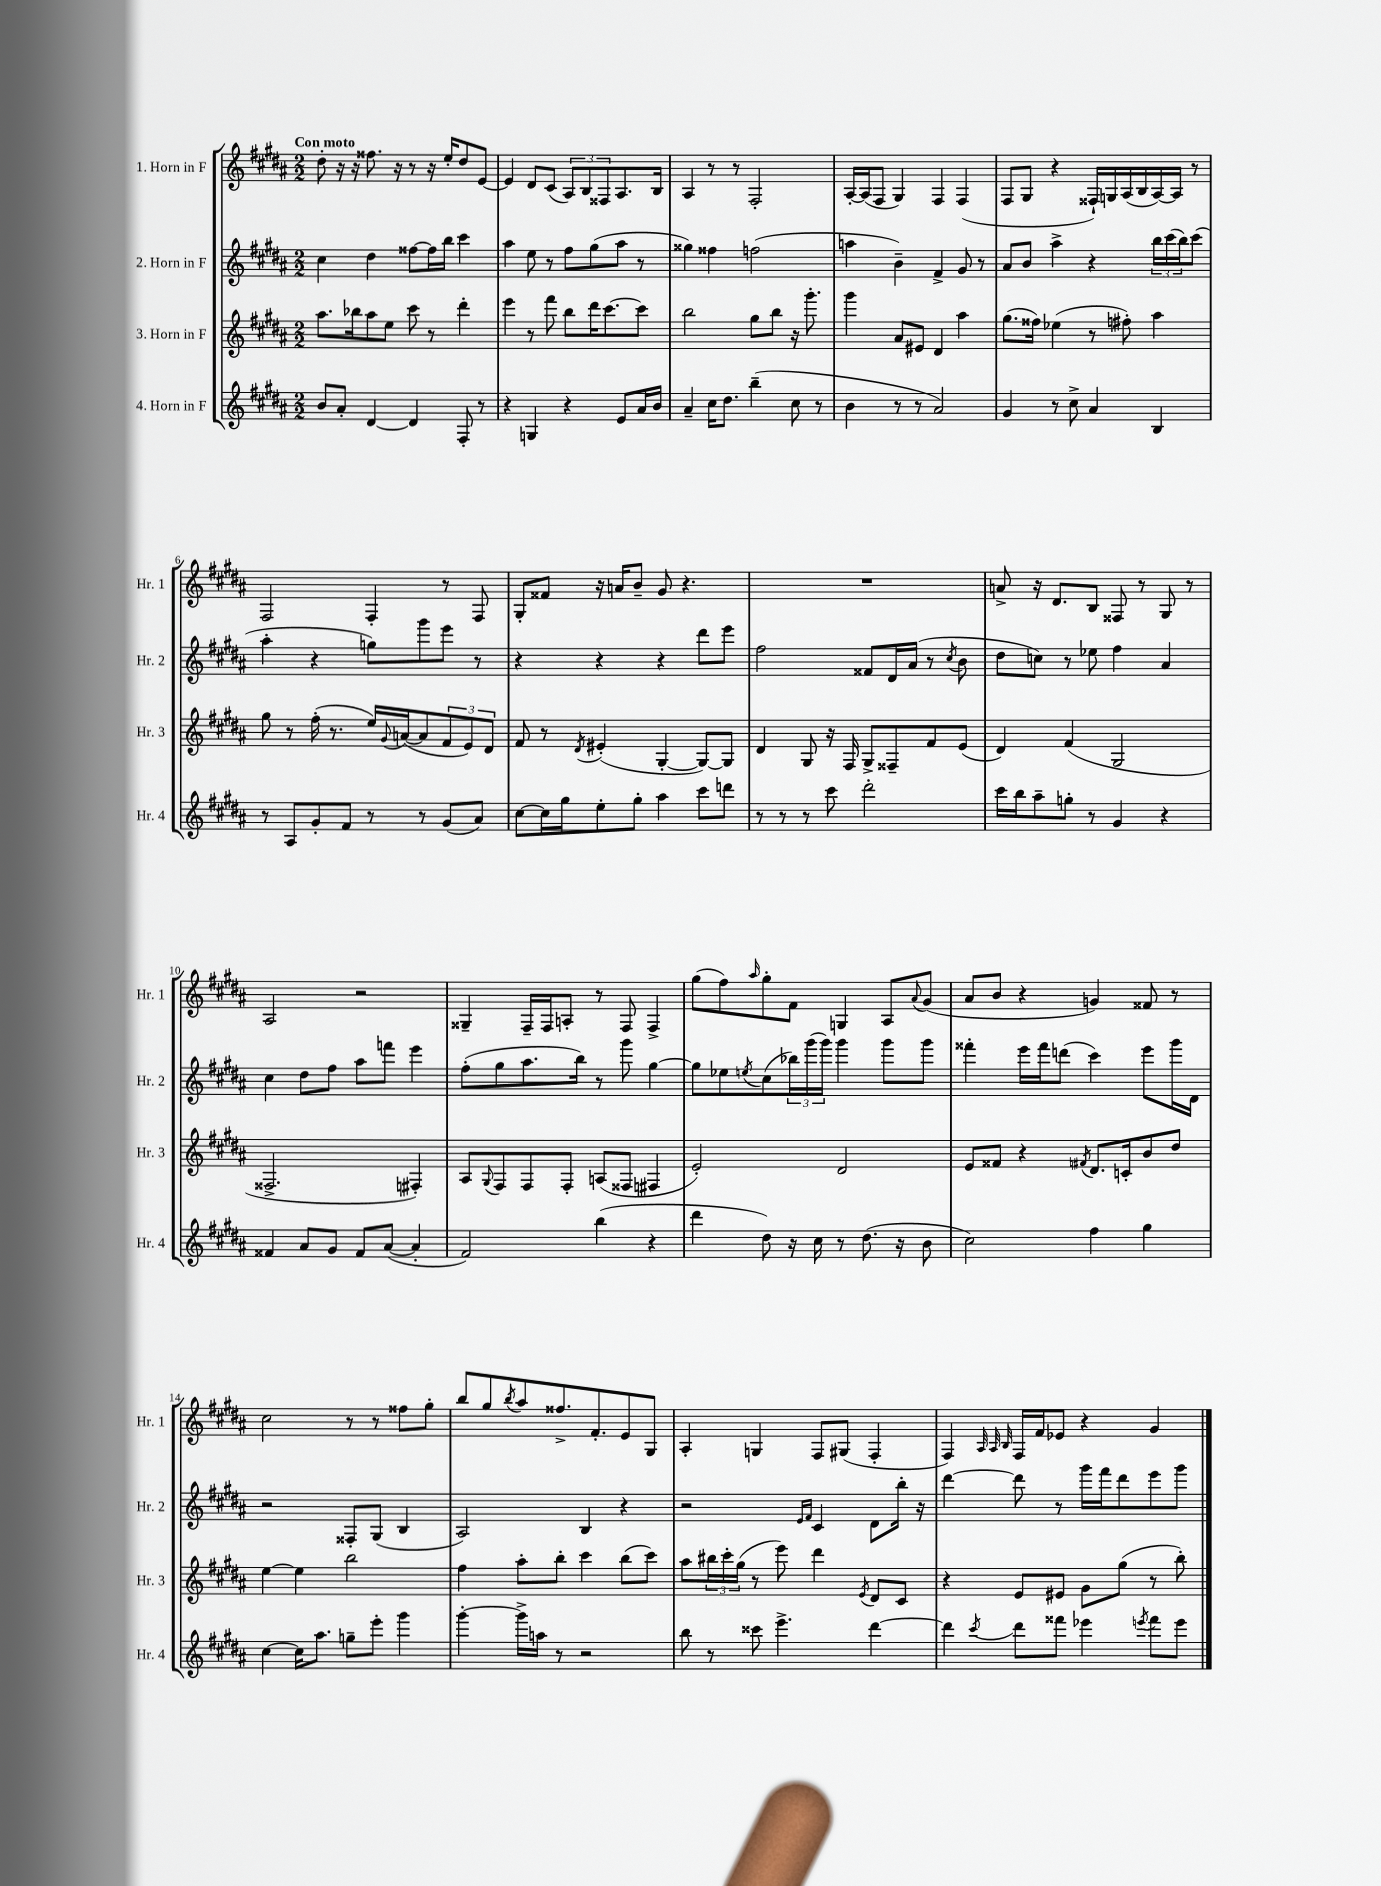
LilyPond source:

<<
\new StaffGroup <<
\new Staff = "s0" \with { instrumentName = "1. Horn in F" shortInstrumentName = "Hr. 1" } {
    \clef treble \key b \major \numericTimeSignature \time 2/2 \tempo "Con moto"
    dis''8-. r16 r16 fisis''8. r16 r8 r16 e''16-. dis''8 e'8~ |
    e'4 dis'8 cis'8( \tuplet 3/2 { ais8) b8 fisis8 } ais8. b16 |
    ais4 r8 r8 fis2-. |
    ais16~-. ais16( fis8 gis4) fis4 fis4( |
    fis8 gis8 r4 fisis16-!) g16 ais16( b16 ais16~) ais16 r8 |
    fis2 fis4-. r8 fis8 |
    gis8-. fisis'8 r16 a'16 b'8-- gis'8 r4. |
    R1 |
    a'8-> r16 dis'8. b8 fisis8 r8 gis8 r8 |
    ais2 r2 |
    gisis4-- fis16-- fis16 a8-. r8 fis8 fis4-> |
    gis''8( fis''8) \grace { ais''16 } gis''8-. fis'8 g4 ais8 \appoggiatura { ais'8 } gis'8( |
    ais'8 b'8 r4 g'4) fisis'8 r8 |
    cis''2 r8 r8 fisis''8 gis''8-. |
    b''8 gis''8 \acciaccatura { b''8 } ais''8 fisis''8.-> fis'8.-. e'8 gis8 |
    ais4-. g4 fis8 gis8( fis4-. |
    fis4) \grace { ais32 ais32 b32 } fis16 fis'16 ees'8 r4 gis'4 \bar "|." |
}
\new Staff = "s1" \with { instrumentName = "2. Horn in F" shortInstrumentName = "Hr. 2" } {
    \clef treble \key b \major \numericTimeSignature \time 2/2
    cis''4 dis''4 fisis''8~ fisis''16 b''16 cis'''4 |
    ais''4 e''8 r8 fis''8 gis''8( ais''8 r8 |
    gisis''4) fisis''4 f''2( |
    a''4 b'4--) fis'4-> gis'8 r8 |
    ais'8 b'8 ais''4-> r4 \tuplet 3/2 { b''16 cis'''16( b''16) } cis'''8( |
    ais''4-. r4 g''8) gis'''8 e'''8 r8 |
    r4 r4 r4 dis'''8 e'''8 |
    fis''2 fisis'8 dis'16 ais'16( r8 \acciaccatura { cis''8 } b'8 |
    dis''8 c''8) r8 ees''8 fis''4 ais'4 |
    cis''4 dis''8 fis''8 ais''8 f'''8 e'''4 |
    fis''8-.( gis''8 ais''8. b''16) r8 gis'''8 gis''4~ |
    gis''8 ees''8 \acciaccatura { e''8 } cis''8( \tuplet 3/2 { bes''16) gis'''16( gis'''16) } gis'''4 gis'''8 gis'''8 |
    fisis'''4-. e'''16 fisis'''16 d'''8( cis'''4) e'''8 gis'''16 dis'16 |
    r2 fisis8-. gis8( b4 |
    ais2) b4 r4 |
    r2 \grace { e'16 fis'16 } cis'4 dis'8 b''16-. r16 |
    dis'''4~ dis'''8 r8 gis'''16 fis'''16 dis'''8 e'''8 gis'''8 \bar "|." |
}
\new Staff = "s2" \with { instrumentName = "3. Horn in F" shortInstrumentName = "Hr. 3" } {
    \clef treble \key b \major \numericTimeSignature \time 2/2
    ais''8. bes''16 ais''8 e''8 cis'''8 r8 dis'''4-. |
    e'''4 r8 fis'''8 b''8 dis'''16 cis'''8.~ cis'''8 |
    b''2 gis''8 b''8 r16 gis'''8.-. |
    gis'''4 ais'8 eis'8 dis'4 ais''4 |
    gis''8.( fisis''16) ees''4( r8 fis''8-.) ais''4 |
    gis''8 r8 fis''16-.( r8. e''16) \appoggiatura { gis'8 } a'16~( a'8 \tuplet 3/2 { fis'8 e'8) dis'8 } |
    fis'8 r8 \acciaccatura { dis'8 } eis'4-.( gis4~-. gis8~) gis8 |
    dis'4 gis8 r16 fis16 gis8-> fisis8-- fis'8 e'8( |
    dis'4) fis'4( gis2 |
    fisis2.-> fis4-.) |
    ais8 \appoggiatura { gis8 } fis8 fis8 fis8-. a8( fisis8 fis4 |
    e'2-.) dis'2 |
    e'8 fisis'8 r4 \acciaccatura { fis'8 } dis'8. c'16-. b'8 dis''8 |
    e''4~ e''4 b''2 |
    fis''4 ais''8-. b''8-. cis'''4 b''8( cis'''8) |
    ais''8 \tuplet 3/2 { bis''16 cis'''16-. gis''16( } r8 e'''8) dis'''4 \acciaccatura { e'8 } dis'8 cis'8 |
    r4 e'8 eis'8 gis'8 gis''8( r8 b''8-.) \bar "|." |
}
\new Staff = "s3" \with { instrumentName = "4. Horn in F" shortInstrumentName = "Hr. 4" } {
    \clef treble \key b \major \numericTimeSignature \time 2/2
    b'8 ais'8-. dis'4~ dis'4 fis8-. r8 |
    r4 g4 r4 e'8 ais'16 b'16 |
    ais'4-- cis''16 dis''8. b''4--( cis''8 r8 |
    b'4 r8 r8 ais'2) |
    gis'4 r8 cis''8-> ais'4 b4 |
    r8 ais8 gis'8-. fis'8 r8 r8 gis'8( ais'8) |
    cis''8~ cis''16 gis''16 e''8-. gis''8-. ais''4 cis'''8 d'''8 |
    r8 r8 r8 cis'''8 dis'''2-. |
    cis'''16 b''16 ais''8-- g''8-. r8 gis'4 r4 |
    fisis'4 ais'8 gis'8 fisis'8 ais'8~( ais'4-. |
    fis'2) b''4( r4 |
    dis'''4 dis''8) r16 cis''16 r8 dis''8.( r16 b'8 |
    cis''2) fis''4 gis''4 |
    cis''4~ cis''16 ais''8. g''8-- e'''8-. gis'''4 |
    gis'''4~-. gis'''16-> a''16 r8 r2 |
    b''8 r8 cisis'''8 e'''4.-> dis'''4~ |
    dis'''4 \acciaccatura { cis'''8 } dis'''8 fisis'''8 ees'''4 \acciaccatura { e'''8 } fisis'''8 e'''8 \bar "|." |
}
>>
>>
